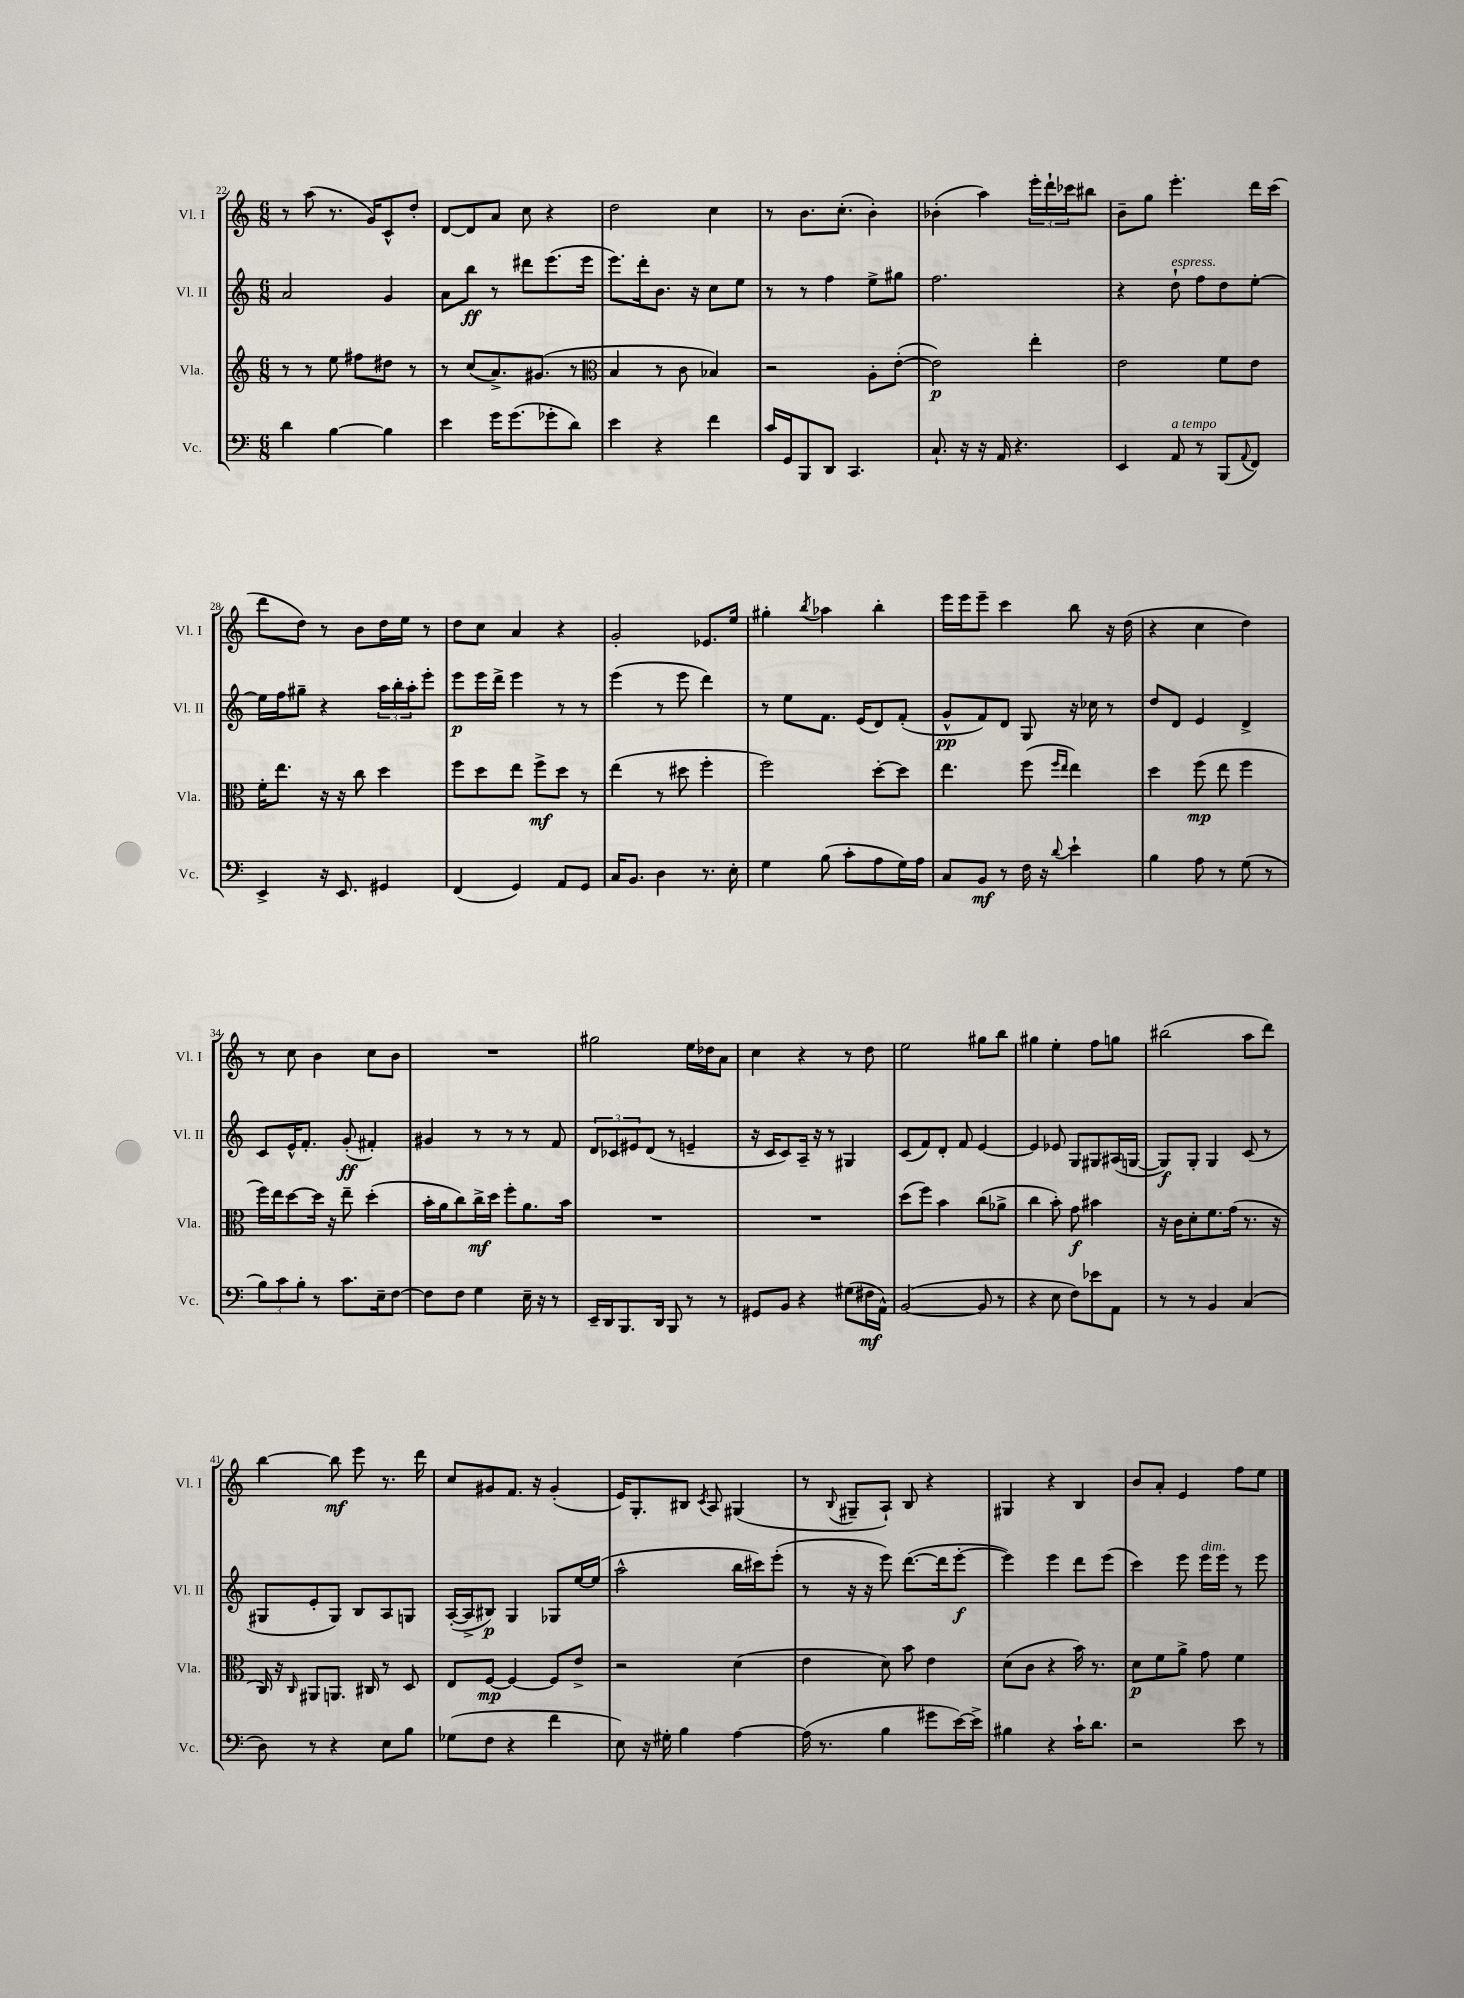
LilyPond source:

<<
\new StaffGroup <<
\new Staff = "s0" \with { instrumentName = "Vl. I" shortInstrumentName = "Vl. I" } {
    \clef treble \key c \major \numericTimeSignature \time 6/8
    r8 a''8( r8. g'16) c'8-^ d''8-. |
    d'8~ d'8 a'8 c''8 r4 |
    d''2 c''4 |
    r8 b'8. c''8.-.( b'4-.) |
    bes'4-.( a''4) \tuplet 3/2 { e'''16-. d'''16-! ces'''16 } bis''8 |
    b'8-- g''8 e'''4.-. d'''16 c'''16( |
    d'''8 d''8) r8 b'8 d''16 e''16 r8 |
    d''8 c''8 a'4 r4 |
    g'2-. ees'8. e''16 |
    gis''4-. \acciaccatura { b''8 } aes''4 b''4-. |
    e'''16 e'''16 e'''8-- c'''4 b''8 r16 d''16( |
    r4 c''4 d''4) |
    r8 c''8 b'4 c''8 b'8 |
    R2. |
    gis''2 e''16 des''16 a'8 |
    c''4 r4 r8 d''8 |
    e''2 gis''8 b''8 |
    gis''4 e''4-. f''8 g''8 |
    bis''2( a''8 d'''8) |
    b''4~ b''8\mf e'''8 r8. d'''16 |
    c''8 gis'8 f'8. r16 gis'4-.( |
    e'16) g8.-. bis8 \acciaccatura { c'8 } a8 gis4( |
    r8 \appoggiatura { b8 } gis8-- a8-!) b8 r4 |
    gis4 r4 b4 |
    b'8 a'8-. e'4 f''8 e''8 \bar "|." |
}
\new Staff = "s1" \with { instrumentName = "Vl. II" shortInstrumentName = "Vl. II" } {
    \clef treble \key c \major \numericTimeSignature \time 6/8
    a'2 g'4 |
    a'8 b''8\ff r8 dis'''8 e'''8.( e'''16 |
    e'''8.) d'''16-. b'8. r16 c''8 e''8 |
    r8 r8 f''4 e''8-> gis''8 |
    f''2. |
    r4 d''8-!^\markup { \italic "espress." } f''8 d''8 e''8~-. |
    e''16 f''16 gis''8-- r4 \tuplet 3/2 { a''16 b''16-. a''16-. } e'''8-. |
    e'''8\p e'''16 d'''16-> e'''4 r8 r8 |
    e'''4( r8 e'''8 d'''4) |
    r8 e''8 f'8. e'16( d'8) f'8-.( |
    g'8-^\pp f'8) d'8 g8 r16 ces''16 r8 |
    d''8 d'8 e'4 d'4-> |
    c'8 e'16-^ f'8.-. g'8-.\ff( fis'4-.) |
    gis'4 r8 r8 r8 f'8 |
    \tuplet 3/2 { d'8 ces'8 eis'8 } d'8( r8 e'4-- |
    r16 c'16 c'8) a16-- r16 r8 gis4 |
    c'8( f'8) d'8-. f'8 e'4~ |
    e'4 ees'8 g8 gis8 ais16( g16~ |
    g8\f) g8-. g4 c'8( r8 |
    gis8 e'8-. gis8) b8 a8 g8 |
    a16~-.( a16-> bis8\p) g4 ges8 e''16~ e''16( |
    a''2-^ b''16 cis'''16) e'''8-.( |
    r8 r16 r16 e'''8) d'''8.~( d'''16 e'''8~-.\f |
    e'''4) e'''4 d'''8 e'''8( |
    c'''4) e'''8 e'''16^\markup { \italic "dim." } e'''16 r8 e'''8 \bar "|." |
}
\new Staff = "s2" \with { instrumentName = "Vla." shortInstrumentName = "Vla." } {
    \clef treble \key c \major \numericTimeSignature \time 6/8
    r8 r8 e''8 fis''8 dis''8 r8 |
    r8 c''8( a'8.->) gis'8.( r8 |
    \clef alto b4 r8 c'8 bes4) |
    r2 a8-. e'8~-.( |
    e'2\p) e''4-. |
    e'2 f'8 e'8 |
    f'16-. e''8. r16 r16 c''8 d''4 |
    f''8 d''8 e''8 f''8->\mf d''8 r8 |
    e''4( r8 dis''8 f''4-. |
    f''2) d''8~-. d''8 |
    e''4. f''8( \grace { f''16 e''16 } e''4) |
    d''4 f''8\mp( e''8 f''4 |
    f''16) e''16 d''8~ d''16 r16 e''8-- d''4-.( |
    b'16-. a'16 c''8) c''16->\mf d''16 f''8-. a'8. b'16 |
    R2. |
    R2. |
    d''8( f''8) b'4 c''8( aes'8-> |
    c''4 b'8-.) g'8\f bis'4 |
    r16 c'16 d'8-. f'8. g'16( r8. r16 |
    c16) r16 \grace { c16 } ais,8 a,8. cis16 r8 d8 |
    e8 f8~\mp f4~ f8 e'8-> |
    r2 d'4( |
    e'4 d'8) b'8 e'4 |
    d'8( c'8 r4 b'16) r8. |
    d'8\p f'8 a'8-> g'8 f'4 \bar "|." |
}
\new Staff = "s3" \with { instrumentName = "Vc." shortInstrumentName = "Vc." } {
    \clef bass \key c \major \numericTimeSignature \time 6/8
    d'4 b4~ b4 |
    e'4 g'16 g'8.( ges'8-. d'8) |
    e'4 r4 f'4 |
    c'16 g,16 b,,8 d,8 c,4. |
    c8.-! r16 r16 a,16 r4. |
    e,4 a,8^\markup { \italic "a tempo" } r8 b,,8( \appoggiatura { a,8 } f,8) |
    e,4-> r16 e,8. gis,4 |
    f,4( g,4) a,8 g,8 |
    c16 b,8. d4 r8. e16-. |
    g4 b8( c'8-. a8 g16) a16 |
    c8 b,8\mf r8 f16 r16 \appoggiatura { d'8 } e'4-! |
    b4 a8 r8 g8( r8 |
    \tuplet 3/2 { b8) c'8 b8-. } r8 c'8. e16-- f8~ |
    f8 f8 g4 e16-- r16 r8 |
    e,16-- d,16 b,,8. d,16 b,,8 r8 r8 |
    gis,8 b,8 r4 gis8( fis16\mf a,16-^) |
    b,2~( b,8 r8 |
    r4 e8 f8) ees'8 a,8 |
    r8 r8 b,4 c4( |
    d8) r8 r4 e8 b8 |
    ges8( f8 r4 f'4 |
    e8) r16 gis16-. b4 a4~ |
    a16( r8. b4 gis'8 e'16~) e'16-> |
    bis4 r4 c'16-! d'8. |
    r2 e'8 r8 \bar "|." |
}
>>
>>
\layout { \context { \Score currentBarNumber = #22 } }
